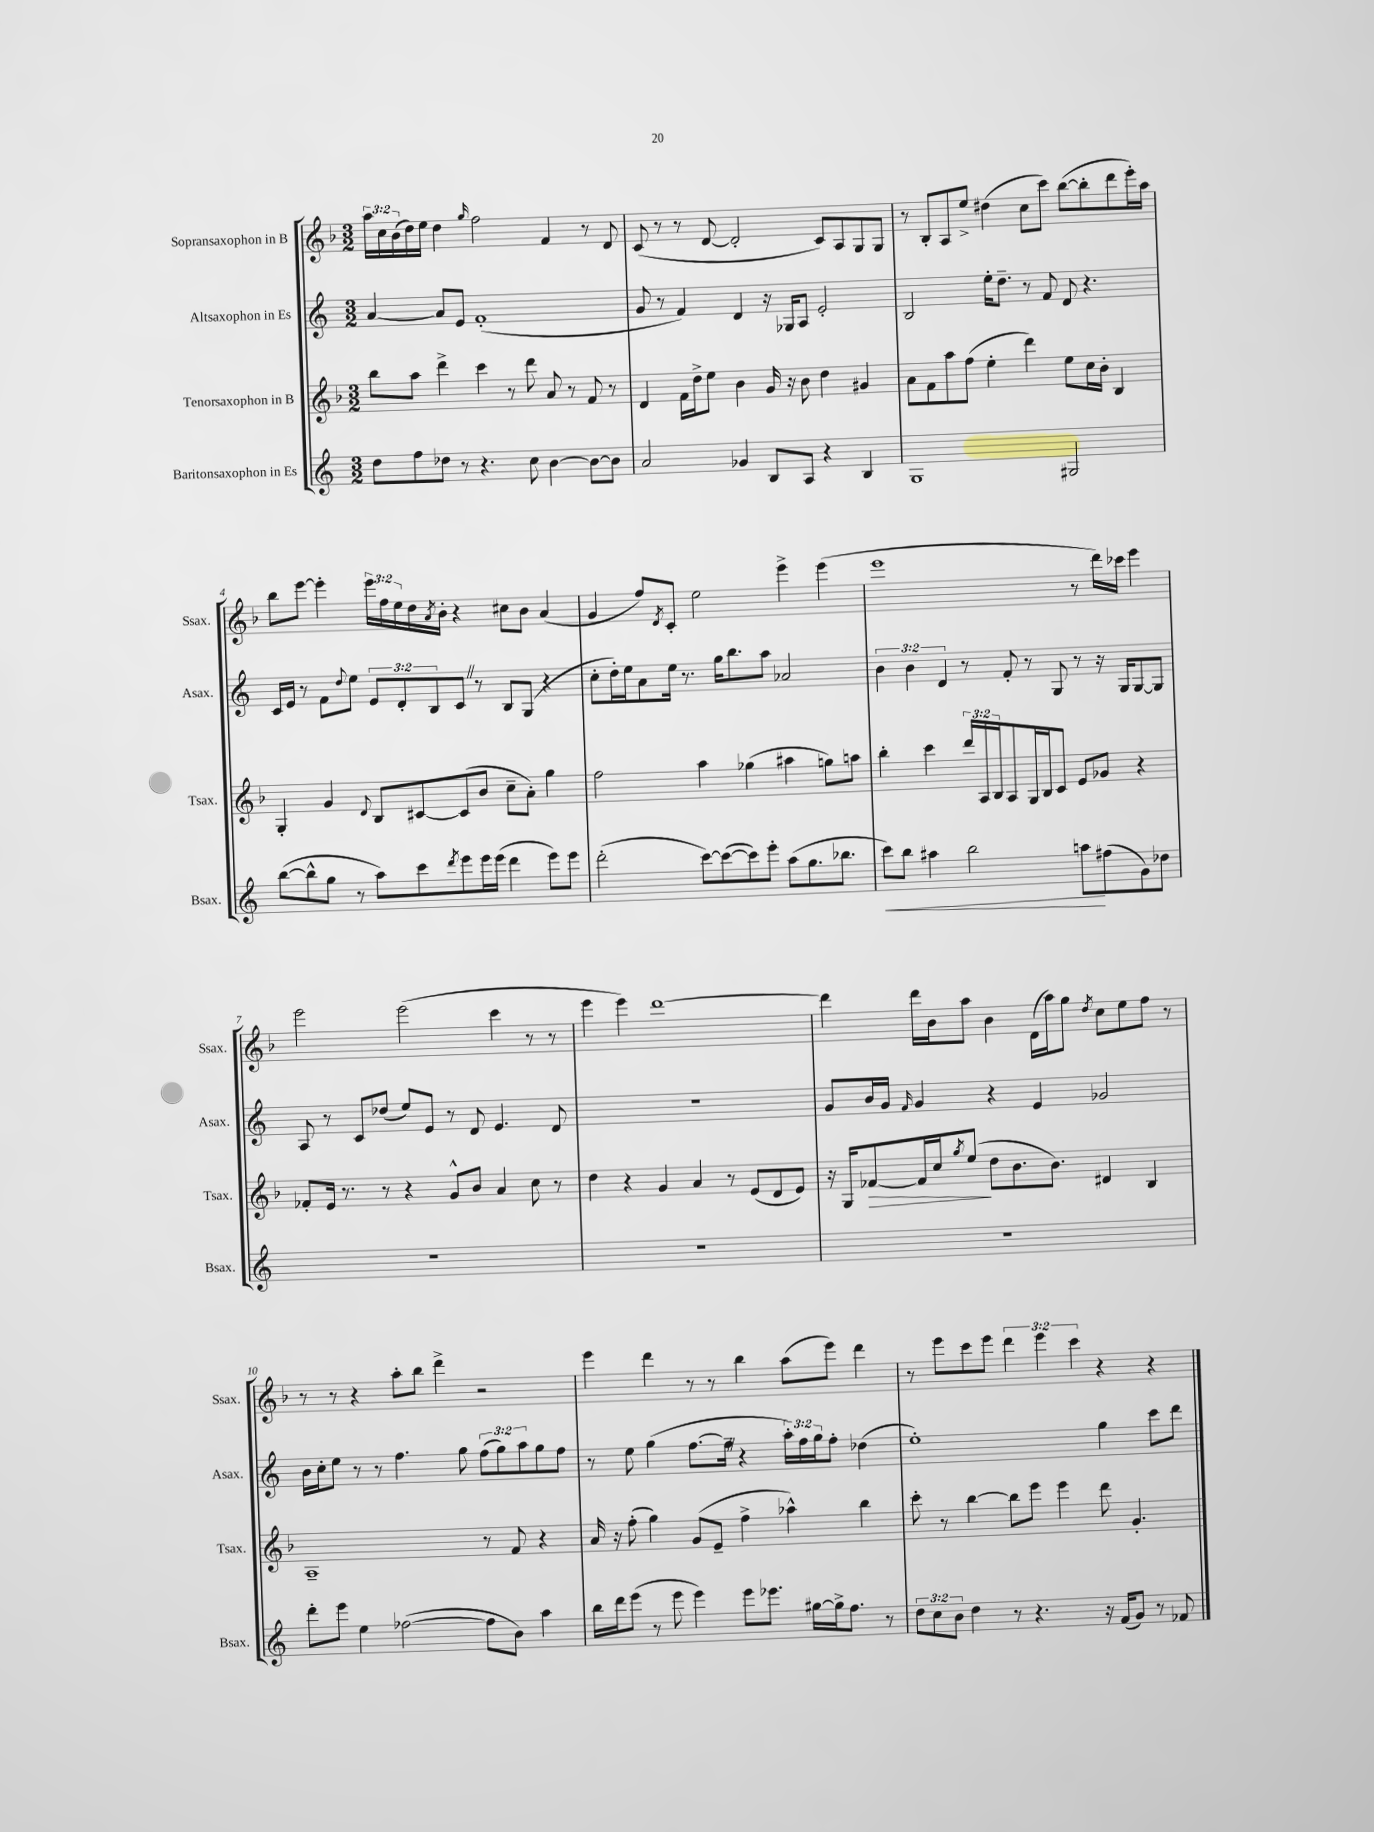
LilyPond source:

<<
\new StaffGroup <<
\new Staff = "s0" \with { instrumentName = "Sopransaxophon in B" shortInstrumentName = "Ssax." } {
    \clef treble \key f \major \numericTimeSignature \time 3/2 \override Staff.TupletNumber.text = #tuplet-number::calc-fraction-text
    \tuplet 3/2 { a''16 c''16 bes'16( } d''16) e''16 d''4 \grace { g''16 } f''2 f'4 r8 d'8 |
    c'8( r8 r8 d'8~ d'2-. c'8) a8 g8 g8 |
    r8 bes8-. a8 e''8-> dis''4( c''8 c'''8) bes''8~( bes''8-. d'''8 e'''16-.) a''16 |
    bes''8 e'''8~ e'''4-. \tuplet 3/2 { e'''16 f''16 e''16 } d''16 \acciaccatura { a'8 } bes'16-. r4 cis''8 bes'8 a'4( |
    g'4 f''8) \acciaccatura { d'8 } c'8-. e''2 e'''4-> e'''4( |
    e'''1 r8 d'''16) ces'''16 e'''4 |
    e'''2 e'''2( c'''4 r8 r8 |
    e'''4 e'''4) d'''1~ |
    d'''4 d'''16 bes'16 a''8 bes'4 d'16( a''16) g''8 \acciaccatura { d''8 } c''8 e''8 f''8 r8 |
    r8 r8 r4 a''8-. bes''8 d'''4-> r2 |
    e'''4 d'''4 r8 r8 bes''4 a''8( e'''8) d'''4 |
    r8 e'''8 c'''8 e'''8 \tuplet 3/2 { d'''4 e'''4 c'''4 } r4 r4 \bar "|." |
}
\new Staff = "s1" \with { instrumentName = "Altsaxophon in Es" shortInstrumentName = "Asax." } {
    \clef treble \key c \major \numericTimeSignature \time 3/2 \override Staff.TupletNumber.text = #tuplet-number::calc-fraction-text
    a'4~ a'8 e'8 f'1-.( |
    g'8 r8 f'4) d'4 r16 ges16 a8 e'2-. |
    b2 e''16-. d''8.-- r8 f'8 d'8 r4. |
    c'16 e'16 r8 f'8 \appoggiatura { d''8 } e''8 \tuplet 3/2 { e'8 d'8-. b8 } c'8 \once \override BreathingSign.text = \markup { \musicglyph "scripts.caesura.straight" } \breathe r8 b8 g8( r4 |
    c''8-. d''16-.) e''16 a'8 e''16 r8. g''16 b''8. a''8 aes'2 |
    \tuplet 3/2 { b'4 b'4 d'4 } r8 f'8-. r8 g8 r8 r16 g16 g8~ g8 |
    a8 r8 c'8 des''8( e''8) e'8 r8 d'8 e'4. d'8 |
    R1. |
    g'8 b'16 g'16 \grace { f'16 } g'4 r4 e'4 ges'2 |
    b'16 c''16-. e''8 r8 r8 f''4. g''8 \tuplet 3/2 { f''8( g''8) a''8 } g''8 f''8 |
    r8 e''8 g''4( f''8.~ f''16-- \once \override BreathingSign.text = \markup { \musicglyph "scripts.caesura.straight" } \breathe r4 \tuplet 3/2 { a''16-.) f''16 g''16 } f''8-. des''4( |
    e''1-.) g''4 c'''8 d'''8 \bar "|." |
}
\new Staff = "s2" \with { instrumentName = "Tenorsaxophon in B" shortInstrumentName = "Tsax." } {
    \clef treble \key f \major \numericTimeSignature \time 3/2 \override Staff.TupletNumber.text = #tuplet-number::calc-fraction-text
    bes''8 a''8 d'''4-> c'''4 r8 d'''8 a'8 r8 f'8 r8 |
    d'4 f'16 d''16-> e''8 bes'4 g'16 r16 bes'8 d''4 gis'4 |
    a'8 f'8 a''8 f''8( e''4-. d'''4) e''8 c''16 bes'16-. bes4 |
    g4-. g'4 \appoggiatura { d'8 } bes8 cis'8~ cis'8( bes'8 c''8-- a'8-.) g''4 |
    f''2 a''4 ges''4( ais''4 g''8) a''8 |
    bes''4-. c'''4 \tuplet 3/2 { d'''16 a16 bes16 } a8 g16 bes16 c'8 e'8 ges'8 r4 |
    fes'8-. e'16 r8. r8 r4 g'8-^ bes'8 a'4 c''8 r8 |
    d''4 r4 g'4 a'4 r8 e'8( d'8 e'8) |
    r16 g16 fes'8~\> fes'16 c''16 \acciaccatura { g''8 } e''8\!( d''8 bes'8. bes'8.) dis'4 bes4 |
    a1-- r8 f'8 r4 |
    a'16 r16 f''8-.( g''4) g'8( e'8-- f''4-> aes''4-^) bes''4 |
    c'''8-. r8 bes''4~ bes''8 e'''8 e'''4 d'''8 g'4.-. \bar "|." |
}
\new Staff = "s3" \with { instrumentName = "Baritonsaxophon in Es" shortInstrumentName = "Bsax." } {
    \clef treble \key c \major \numericTimeSignature \time 3/2 \override Staff.TupletNumber.text = #tuplet-number::calc-fraction-text
    d''8 f''8 des''8 r8 r4. c''8 b'4~ b'8~ b'8 |
    a'2 ges'4 b8 a8 r4 b4 |
    g1 gis2 |
    b''8~( b''8-^ g''8 r8 a''8) c'''8 \acciaccatura { d'''8 } e'''8 e'''16 e'''16( d'''4 e'''8) e'''8 |
    d'''2-.( c'''8~) c'''8~( c'''8) e'''8-. a''8( g''8. bes''8. |
    c'''8\<) b''8 ais''4 b''2 a''8\! fis''8( g'8) des''8 |
    R1. |
    R1. |
    R1. |
    d'''8-. e'''8 e''4 fes''2~( fes''8 b'8) a''4 |
    b''16 d'''16 e'''8( r8 e'''8 e'''4) e'''8 ees'''8. gis''16~ gis''16-> f''8. r8 |
    \tuplet 3/2 { d''8 c''8 b'8 } d''4 r8 r4. r16 f'16( g'8) r8 fes'8 \bar "|." |
}
>>
>>
